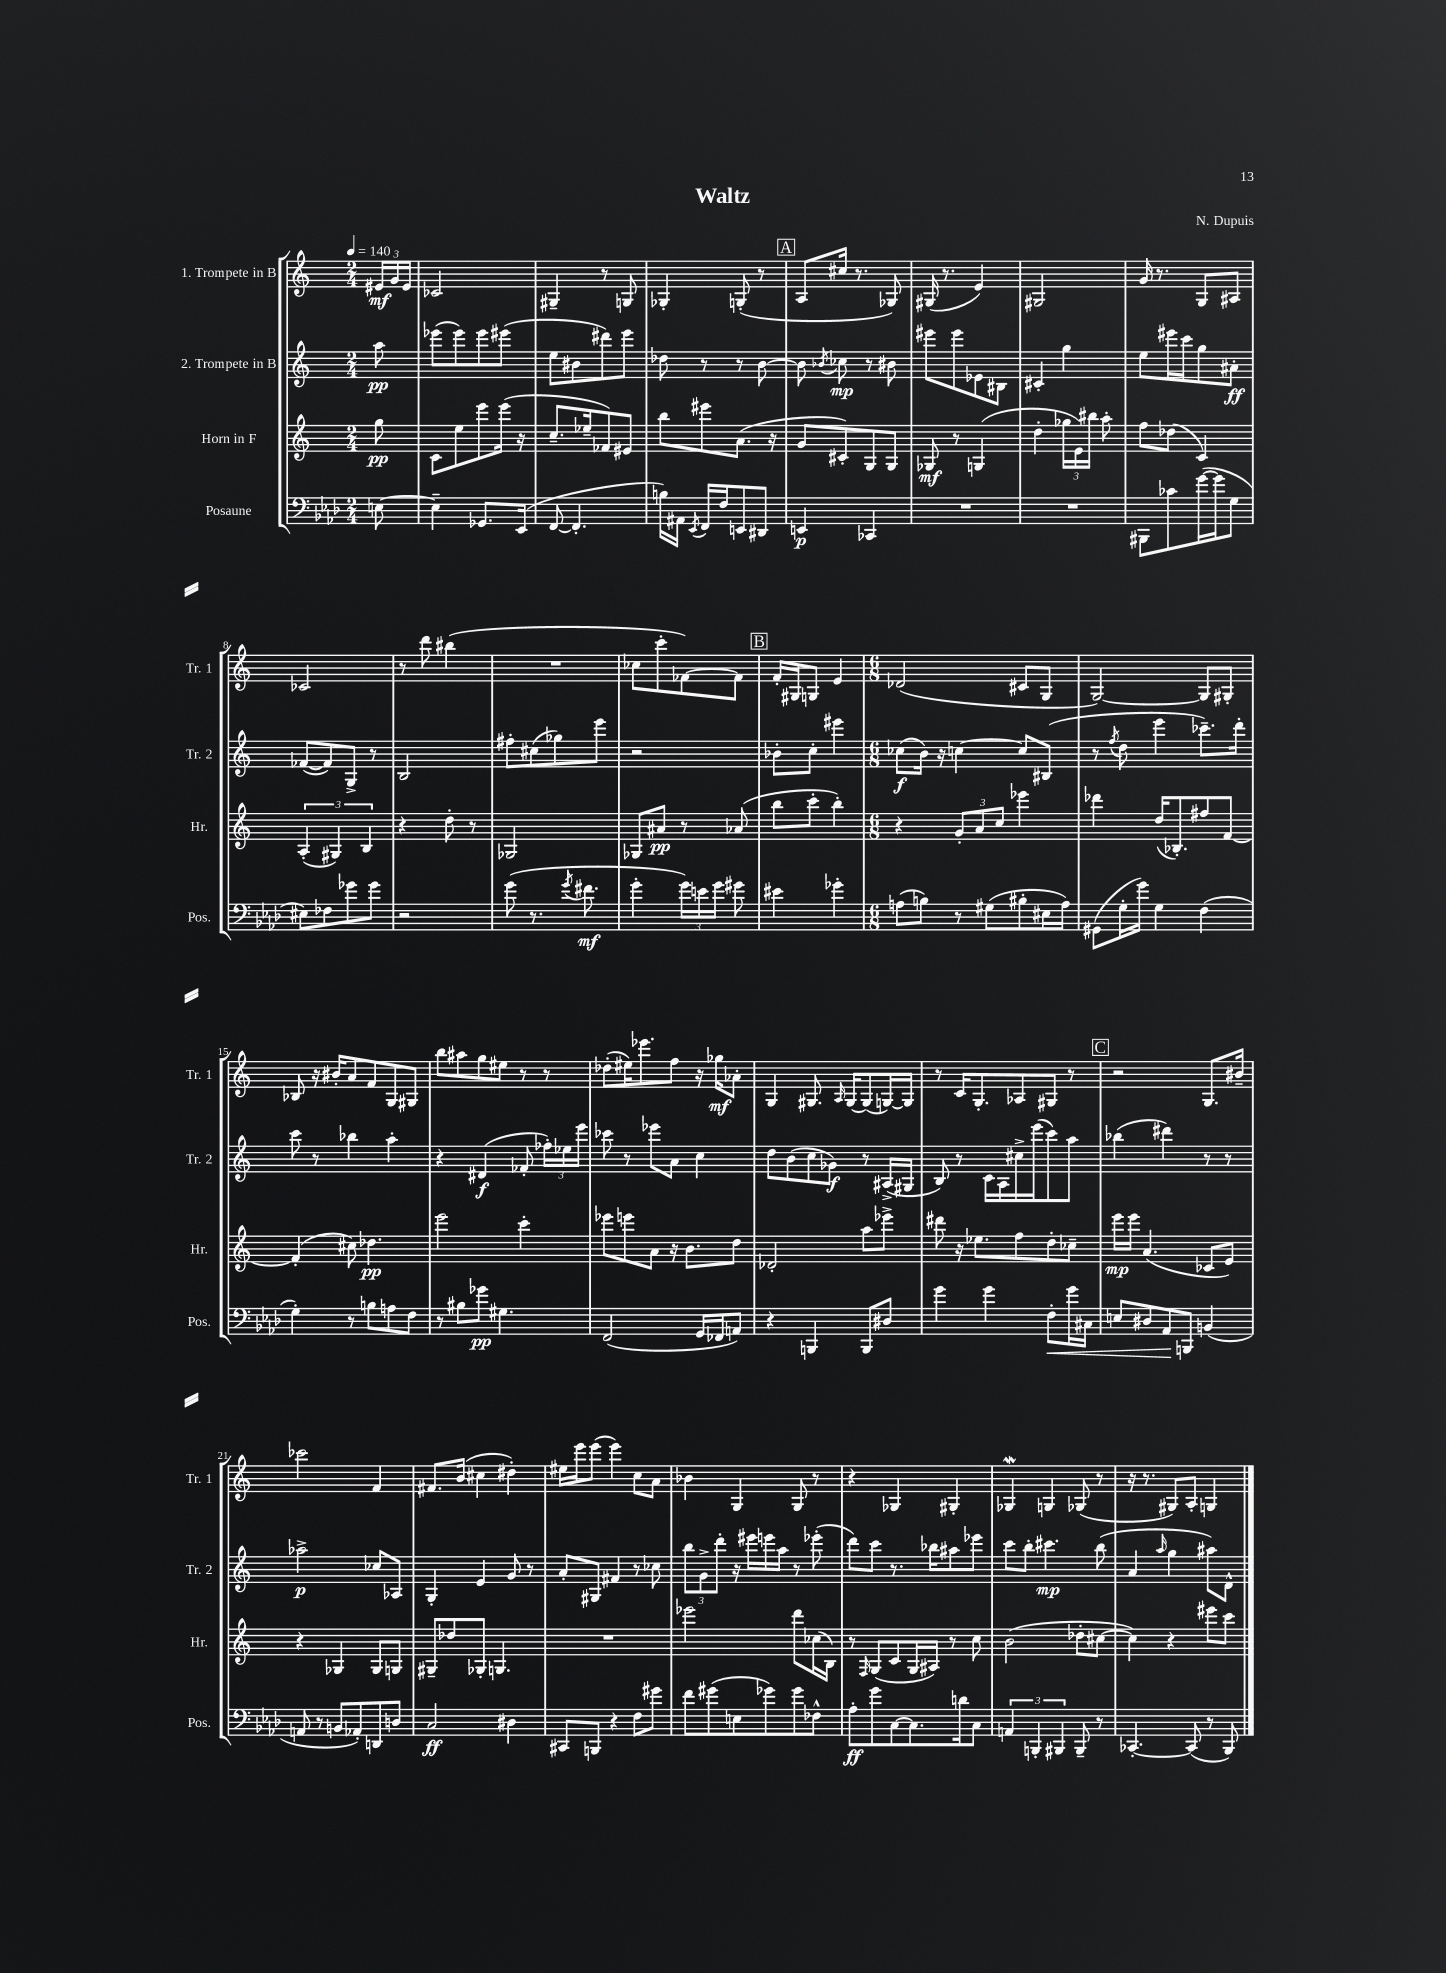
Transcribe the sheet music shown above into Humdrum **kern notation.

**kern	**dynam	**kern	**dynam	**kern	**dynam	**kern	**dynam
*part4	*part4	*part3	*part3	*part2	*part2	*part1	*part1
*staff4	*staff4	*staff3	*staff3	*staff2	*staff2	*staff1	*staff1
*I"Posaune	*	*I"Horn in F	*	*I"2. Trompete in B	*	*I"1. Trompete in B	*
*I'Pos.	*	*I'Hr.	*	*I'Tr. 2	*	*I'Tr. 1	*
*clefF4	*	*clefG2	*	*clefG2	*	*clefG2	*
*k[b-e-a-d-]	*	*k[]	*	*k[]	*	*k[]	*
*M2/4	*	*M2/4	*	*M2/4	*	*M2/4	*
*MM140	*	*MM140	*	*MM140	*	*MM140	*
=	=	=	=	=	=	=	=
[8En\	.	8gg\	pp	8aa\	pp	24e#X/LL	mf
.	.	.	.	.	.	24g/	.
.	.	.	.	.	.	24e#/JJ	.
=1	=1	=1	=1	=1	=1	=1	=1
4E~\]	.	8c\L	.	(8eee-X\L	.	2c-X/	.
.	.	8ee\	.	8eee-\)	.	.	.
8.GG-X/L	.	8eee\	.	8eee-\	.	.	.
.	.	(16eee\Jk	.	(8eee#X\J	.	.	.
(16EE-/Jk	.	16r	.	.	.	.	.
=2	=2	=2	=2	=2	=2	=2	=2
[8FF/	.	8.cc~/L	.	8ee\L	.	4G#X~/	.
4.FF'/]	.	.	.	8b#X\	.	.	.
.	.	16ee-X~/k	.	.	.	.	.
.	.	8f-X/)	.	8ddd#X\)	.	8r	.
.	.	8e#X/J	.	8eee\J	.	8Gn/	.
=3	=3	=3	=3	=3	=3	=3	=3
16Bn\LL)	.	8bb\L	.	8dd-X\	.	4G-X'/	.
16AA#X\JJ	.	.	.	.	.	.	.
8qEE-/	.	.	.	.	.	.	.
16FF/LL	.	8eee#X\	.	8r	.	.	.
16F/J	.	.	.	.	.	.	.
8EEn/	.	(8.a\J	.	8r	.	(8Gn'/	.
8DD#X/J	.	.	.	[8b\	.	8r	.
.	.	16r	.	.	.	.	.
!!LO:REH:place=s1:t=A
=4	=4	=4	=4	=4	=4	=4	=4
4EEn/	p	8g/L	.	8b\]	.	8A/L	.
.	.	.	.	8qb-X/	.	.	.
.	.	8c#X'/)	.	8cc-X\	mp	16cc#X/Jk	.
.	.	.	.	.	.	8.r	.
4CC-X/	.	8G/	.	8r	.	.	.
.	.	8G/J	.	8b#X\	.	8G-X/)	.
=5	=5	=5	=5	=5	=5	=5	=5
2r	.	8G-X/	mf	8eee#X\L	.	(16G#X/	.
.	.	.	.	.	.	8.r	.
.	.	8r	.	8eee#\	.	.	.
.	.	(4Gn/	.	8e-X\	.	4e/)	.
.	.	.	.	8B#X\J	.	.	.
=6	=6	=6	=6	=6	=6	=6	=6
2r	.	4dd'\	.	4c#X'/	.	2G#X/	.
.	.	24gg-X\LL	.	4gg\	.	.	.
.	.	24e\)	.	.	.	.	.
.	.	24bb#X\JJ	.	.	.	.	.
.	.	8aa'\	.	.	.	.	.
=7	=7	=7	=7	=7	=7	=7	=7
8BBB#X\L	.	8ff\L	.	8ee\L	.	16g/	.
.	.	.	.	.	.	8.r	.
8c-X\	.	(8dd-X\J	.	16eee#X\L	.	.	.
.	.	.	.	16ccc\J	.	.	.
([16g\L	.	4c/)	.	8gg\	.	8G/L	.
16g\J]	.	.	.	.	.	.	.
8G\J	.	.	.	8a#X'\J	ff	8A#X/J	.
!!LO:LB:g=z
=8	=8	=8	=8	=8	=8	=8	=8
8E#X\L)	.	(6A'/	.	([8f-X/L	.	2c-X/	.
8F-X\	.	.	.	8f-/])	.	.	.
.	.	6G#X/)	.	.	.	.	.
8g-X\	.	.	.	8G^/J	.	.	.
.	.	6B/	.	.	.	.	.
8g-\J	.	.	.	8r	.	.	.
=9	=9	=9	=9	=9	=9	=9	=9
2r	.	4r	.	2B/	.	8r	.
.	.	.	.	.	.	8ddd\	.
.	.	8dd'\	.	.	.	(4bb#X\	.
.	.	8r	.	.	.	.	.
=10	=10	=10	=10	=10	=10	=10	=10
(8g\	.	2G-X/	.	8ff#X'\L	.	2r	.
8.r	.	.	.	(8cc#X\	.	.	.
.	.	.	.	8gg-X\)	.	.	.
8qg/	.	.	.	.	.	.	.
8.f#X\	mf	.	.	.	.	.	.
.	.	.	.	8eee\J	.	.	.
=11	=11	=11	=11	=11	=11	=11	=11
4g'\	.	8G-X/L	.	2r	.	8cc-X\L	.
.	.	8a#X/J	pp	.	.	8ccc'\	.
24g\LL)	.	8r	.	.	.	[8f-X\)	.
24en\	.	.	.	.	.	.	.
24g\JJ	.	.	.	.	.	.	.
8g#X\	.	(8a-X/	.	.	.	8f-\J]	.
!!LO:REH:place=s1:t=B
=12	=12	=12	=12	=12	=12	=12	=12
4e#X\	.	8bb\L	.	8b-X'\L	.	16f'/LL	.
.	.	.	.	.	.	16G#X/J	.
.	.	8ccc'\J	.	8cc'\J	.	8Gn/J	.
4g-X'\	.	4bb'\)	.	4eee#X\	.	4e/	.
=13	=13	=13	=13	=13	=13	=13	=13
*M6/8	*	*M6/8	*	*M6/8	*	*M6/8	*
(8An\L	.	4r	.	(8cc-X\L	f	(2d-X/	.
8Bn\J)	.	.	.	16b\Jk)	.	.	.
.	.	.	.	16r	.	.	.
8r	.	12g'/L	.	[4ccn\	.	.	.
.	.	12a/	.	.	.	.	.
(8G#X\L	.	.	.	.	.	.	.
.	.	12cc/J	.	.	.	.	.
8B#X'\	.	4eee-X\	.	8cc/L]	.	8c#X/L	.
16E#X\L	.	.	.	(8B#X/J	.	8G/J	.
16A\JJ)	.	.	.	.	.	.	.
=14	=14	=14	=14	=14	=14	=14	=14
(8GG#X\L	.	4ddd-X\	.	8r	.	[2G/)	.
.	.	.	.	8qff/	.	.	.
16G'\L	.	.	.	8dd\	.	.	.
16g\JJ)	.	.	.	.	.	.	.
4G\	.	(16dd/KL	.	4eee\	.	.	.
.	.	8.B-X'/)	.	.	.	.	.
(4F\	.	8ff#X/	.	8.ccc-X~\L)	.	8G/L]	.
.	.	[8f/J	.	.	.	8G#X'/J	.
.	.	.	.	16ddd'\Jk	.	.	.
!!LO:LB:g=z
=15	=15	=15	=15	=15	=15	=15	=15
4G'\)	.	(4f'/]	.	8ccc\	.	8B-X/	.
.	.	.	.	8r	.	16r	.
.	.	.	.	.	.	16b#X'/KL	.
8r	.	8cc#X\)	.	4bb-X\	.	8a/	.
8Bn\L	.	4.dd-X\	pp	.	.	8f/	.
8An\	.	.	.	4aa'\	.	8G/	.
8F\J	.	.	.	.	.	8G#X/J	.
=16	=16	=16	=16	=16	=16	=16	=16
8r	.	2eee\	.	4r	.	8bb\L	.
8B#X\L	.	.	.	.	.	8aa#X\	.
8g-X\J	pp	.	.	(4d#X/	f	8gg\	.
4.G#X\	.	.	.	.	.	8ee#X\J	.
.	.	4ccc'\	.	8f-X'/	.	8r	.
.	.	.	.	24ff-X'\LL)	.	8r	.
.	.	.	.	24ee-X\	.	.	.
.	.	.	.	24eee\JJ	.	.	.
=17	=17	=17	=17	=17	=17	=17	=17
(2FF/	.	8eee-X\L	.	8ccc-X\	.	(8dd-X'\L	.
.	.	8eeen\	.	8r	.	16ee#X\K)	.
.	.	.	.	.	.	8.eee-X\	.
.	.	8a\J	.	8eee-X\L	.	.	.
.	.	16r	.	8a\J	.	8ff\J	.
.	.	8.b\L	.	.	.	.	.
16GG/LL	.	.	.	4cc\	.	16r	.
16FF-X/J	.	.	.	.	.	16gg-X\KL	mf
8AAn/J)	.	8dd\J	.	.	.	8a-X'\J	.
=18	=18	=18	=18	=18	=18	=18	=18
4r	.	2d-X'/	.	8dd\L	.	4G/	.
.	.	.	.	(8b\	.	.	.
4BBBn/	.	.	.	8cc\	.	8.G#X/	.
.	.	.	.	8g-X\J)	f	.	.
.	.	.	.	.	.	16qqA/	.
.	.	.	.	.	.	[16G#/KL	.
8BBB/L	.	8aa\L	.	8r	.	(8G#/]	.
8D#X/J	.	8eee-X^\J	.	(16A#X^/LL	.	[16Gn/L)	.
.	.	.	.	16G#X/JJ	.	16G/JJ]	.
=19	=19	=19	=19	=19	=19	=19	=19
4g\	.	8ddd#X\	.	8B/)	.	8r	.
.	.	16r	.	8r	.	16c/KL	.
.	.	8.ee-X\L	.	.	.	8.G'/	.
4g\	.	.	.	16c\LL	.	.	.
.	.	.	.	16A\	.	.	.
.	.	8ff\	.	16cc#X^\	.	8A-X/	.
.	.	.	.	(16eee\J	.	.	.
!	!LO:HP:b	!	!	!	!	!	!
8F'\L	<	8dd'\	.	8ccc\)	.	8G#X/J	.
16g\L	.	8cc-X~\J	.	8aa\J	.	8r	.
16C#X\JJ	.	.	.	.	.	.	.
!!LO:REH:place=s1:t=C
=20	=20	=20	=20	=20	=20	=20	=20
8En/L	.	16eee\LL	mp	(4bb-X\	.	2r	.
.	.	16eee\JJ	.	.	.	.	.
8D#X/	.	(4.a/	.	.	.	.	.
8AA-/	.	.	.	4ddd#X\)	.	.	.
8BBBn/J	[	.	.	.	.	.	.
(4BBn/	.	8c-X/L	.	8r	.	8.G/L	.
.	.	8e/J)	.	8r	.	.	.
.	.	.	.	.	.	16b#X~/Jk	.
!!LO:LB:g=z
=21	=21	=21	=21	=21	=21	=21	=21
8AAn/	.	4r	.	2aa-X^\	p	2ccc-X\	.
8r	.	.	.	.	.	.	.
8BBn/L	.	4G-X/	.	.	.	.	.
8AA-X'/)	.	.	.	.	.	.	.
8DDn/	.	8G-/L	.	8cc-X/L	.	4f/	.
8Dn/J	.	8Gn/J	.	8A-X/J	.	.	.
=22	=22	=22	=22	=22	=22	=22	=22
2C/	ff	8G#X~/L	.	4G'/	.	8.f#X/L	.
.	.	8dd-X/	.	.	.	.	.
.	.	.	.	.	.	(16b/Jk	.
.	.	8G-X'/J	.	4e/	.	4cc#X\	.
.	.	4.Gn/	.	.	.	.	.
4D#X\	.	.	.	8g/	.	4dd#X'\)	.
.	.	.	.	8r	.	.	.
=23	=23	=23	=23	=23	=23	=23	=23
8CC#X/L	.	2.r	.	8a'/L	.	16ee#X\LL	.
.	.	.	.	.	.	16eee\J	.
8BBBn/J	.	.	.	8G#X/J	.	(8eee\J	.
4r	.	.	.	4f#X/	.	4eee\)	.
8F\L	.	.	.	8r	.	8cc\L	.
8g#X\J	.	.	.	8cc-X\	.	8a\J	.
=24	=24	=24	=24	=24	=24	=24	=24
8f\L	.	2eee-X\	.	12bb\L	.	4b-X\	.
.	.	.	.	12g^\	.	.	.
(8g#X\	.	.	.	.	.	.	.
.	.	.	.	12ddd'\J	.	.	.
8En\	.	.	.	16r	.	4G/	.
.	.	.	.	16eee#X\LL	.	.	.
8g-X\)	.	.	.	16eeen\	.	.	.
.	.	.	.	16aa\JJ	.	.	.
8g-\	.	8ddd\L	.	8r	.	8G/	.
8F-X^^\J	.	(16cc-X\L	.	(8eee-X'\	.	8r	.
.	.	16B\JJ)	.	.	.	.	.
=25	=25	=25	=25	=25	=25	=25	=25
8A-'\L	ff	8r	.	8ddd\L)	.	4r	.
.	.	16qqF/	.	.	.	.	.
8g\	.	(8G/L	.	8ccc\J	.	.	.
[8C\	.	8c/	.	8.r	.	4G-X/	.
8.C\]	.	16G/L	.	.	.	.	.
.	.	16A#X/JJ)	.	16bb-X\KL	.	.	.
.	.	8r	.	8aa#X\	.	4G#X'/	.
16dn\k	.	.	.	.	.	.	.
8C\J	.	8cc\	.	8eee-X\J	.	.	.
=26	=26	=26	=26	=26	=26	=26	=26
6AAn/	.	(2b\	.	8ccc\L	.	4G-Xw/	.
.	.	.	.	8bb'\J	.	.	.
6BBBn'/	.	.	.	.	.	.	.
.	.	.	.	4.ccc#X\	mp	4Gn/	.
6BBB#X/	.	.	.	.	.	.	.
8BBB#~/	.	8dd-X'\L	.	.	.	(8G-X/	.
8r	.	[8cc#X\J	.	(8bb\	.	8r	.
=27	=27	=27	=27	=27	=27	=27	=27
[4.CC-X'/	.	4cc#\])	.	4a/	.	16r	.
.	.	.	.	.	.	8.r	.
.	.	.	.	16qqaa/	.	.	.
.	.	4r	.	4gg\	.	8G#X/L)	.
(8CC-/]	.	.	.	.	.	8A'/J	.
8r	.	8eee#X\L	.	8aa#X\L)	.	4Gn/	.
8BBB-/)	.	8ccc\J	.	8d^^\J	.	.	.
==	==	==	==	==	==	==	==
*-	*-	*-	*-	*-	*-	*-	*-
